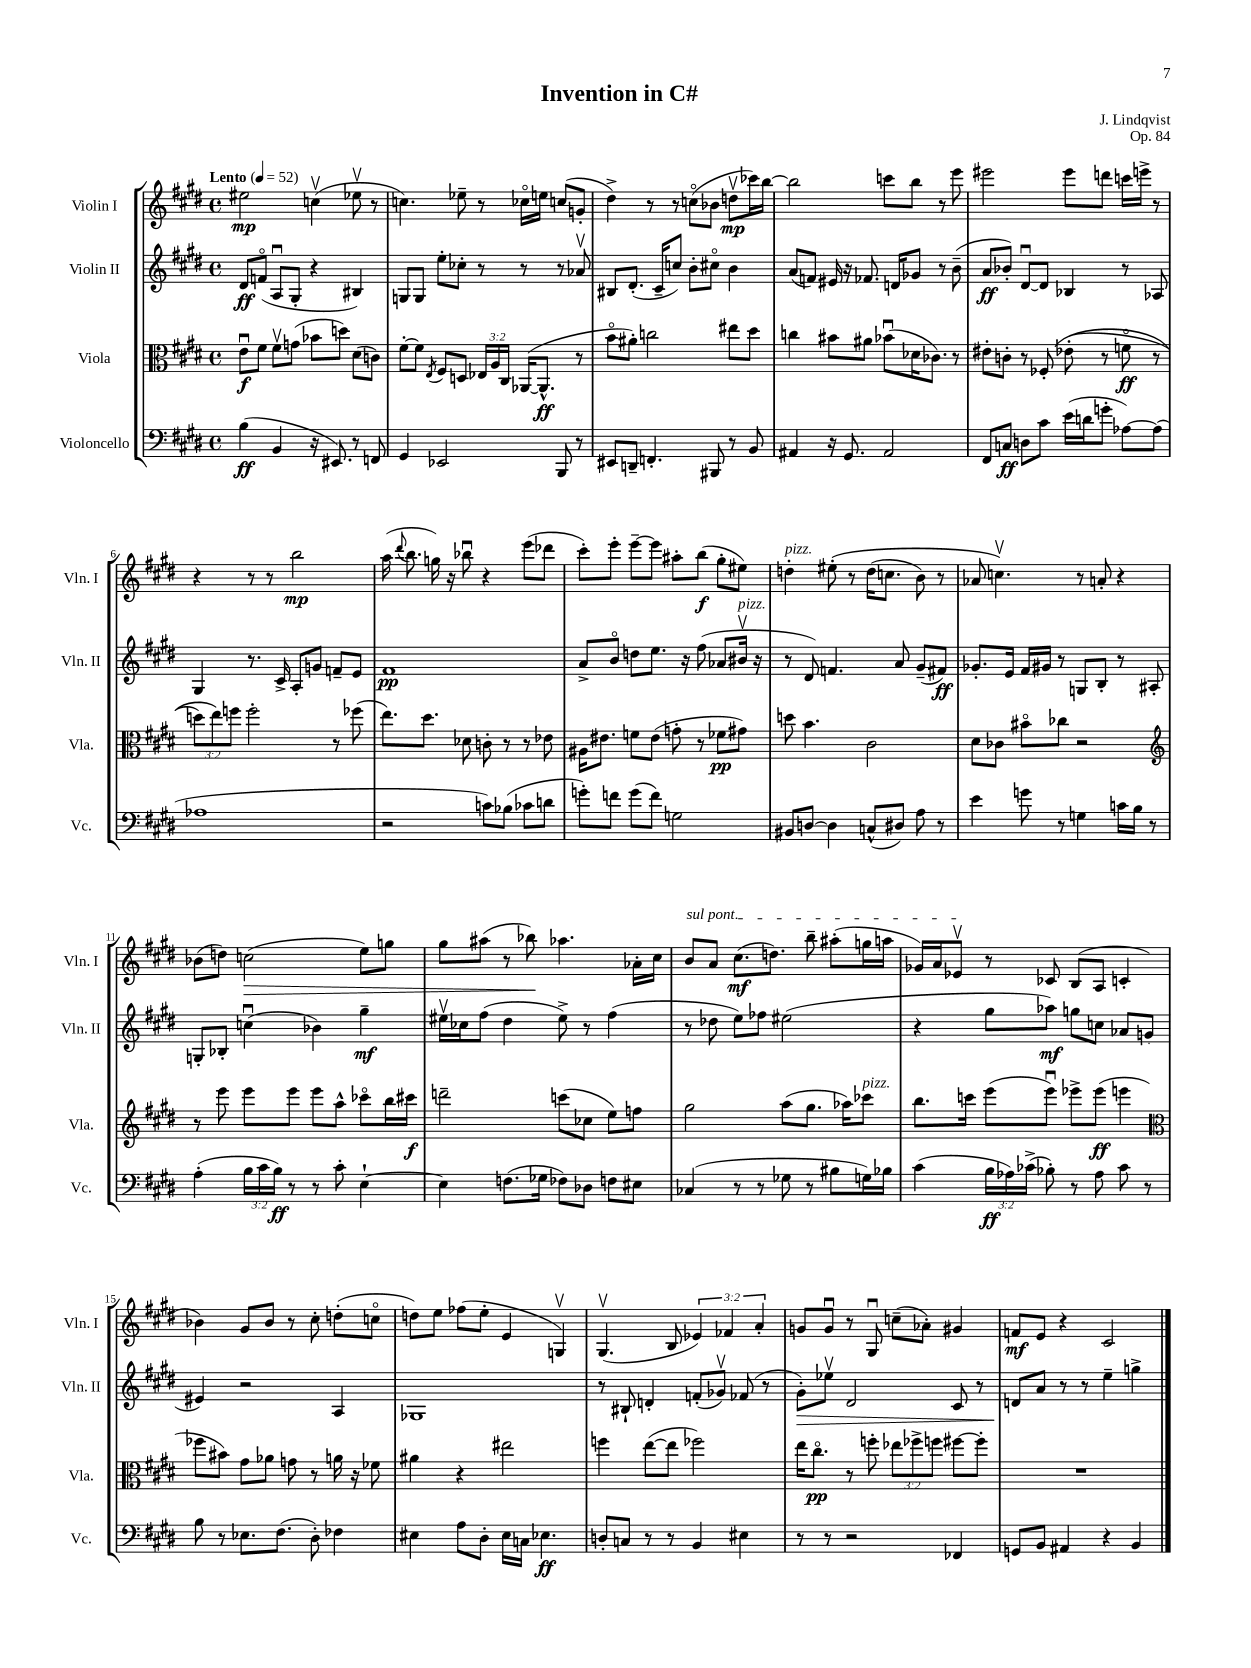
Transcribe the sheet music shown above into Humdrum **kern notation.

**kern	**dynam	**kern	**dynam	**kern	**dynam	**kern	**dynam
*part4	*part4	*part3	*part3	*part2	*part2	*part1	*part1
*staff4	*staff4	*staff3	*staff3	*staff2	*staff2	*staff1	*staff1
*I"Violoncello	*	*I"Viola	*	*I"Violin II	*	*I"Violin I	*
*I'Vc.	*	*I'Vla.	*	*I'Vln. II	*	*I'Vln. I	*
*clefF4	*	*clefC3	*	*clefG2	*	*clefG2	*
*k[f#c#g#d#]	*	*k[f#c#g#d#]	*	*k[f#c#g#d#]	*	*k[f#c#g#d#]	*
*M4/4	*	*M4/4	*	*M4/4	*	*M4/4	*
*met(c)	*	*met(c)	*	*met(c)	*	*met(c)	*
*MM52	*	*MM52	*	*MM52	*	*MM52	*
=1	=1	=1	=1	=1	=1	=1	=1
!	!	!	!	!	!	!LO:TX:a:B:t=Lento	!
(4B\	ff	8eu\L	f	8d#/L	ff	2ee#X\	mp
.	.	8f#\J	.	(8fn/J	.	.	.
4BB/	.	8f#v\L	.	8Au/L	.	.	.
.	.	(8gn\J	.	8G#'/J	.	.	.
16r	.	8b-X\L	.	4r	.	(4ccnv\	.
8.EE#X/)	.	.	.	.	.	.	.
.	.	8ddn\J)	.	.	.	.	.
8r	.	(8d#\L	.	4B#X/)	.	8ee-Xv\	.
8FFn/	.	8cn\J)	.	.	.	8r	.
=2	=2	=2	=2	=2	=2	=2	=2
4GG#/	.	[8f#'\L	.	8Gn/L	.	4.ccn\)	.
.	.	8f#\J]	.	8G/J	.	.	.
.	.	8qE/	.	.	.	.	.
2EE-X/	.	8F#/L	.	8ee'\L	.	.	.
.	.	8Dn/J	.	8cc-X'\J	.	8ee-X~\	.
.	.	24E-X/LL	.	8r	.	8r	.
.	.	24A/	.	.	.	.	.
.	.	24C#/JJ	.	.	.	.	.
.	.	([16AA-X/KL	.	8r	.	16cc-X\LL	.
.	.	8.AA-^^/J]	ff	.	.	16een\JJ	.
8BBB/	.	.	.	8r	.	(8ccn/L	.
8r	.	8r	.	8a-Xv/	.	8gn'/J	.
=3	=3	=3	=3	=3	=3	=3	=3
8EE#X/L	.	8b\L	.	8B#X/L	.	4dd#^\)	.
8DDn~/J	.	8a#X'\J)	.	(8.d#'/J	.	.	.
4.FFn'/	.	2ccn\	.	.	.	8r	.
.	.	.	.	16c#~/KL	.	.	.
.	.	.	.	8ccn/J)	.	8r	.
.	.	.	.	8b'\L	.	(8ccn\L	.
8BBB#X/	.	.	.	8cc#X\J	.	8b-X\J	.
8r	.	8ee#X\L	.	4b\	.	8ddnv\L	mp
8BB/	.	8dd#\J	.	.	.	16ccc-X\L)	.
.	.	.	.	.	.	[16bb\JJ	.
=4	=4	=4	=4	=4	=4	=4	=4
4AA#X/	.	4ccn\	.	(8a/L	.	2bb\]	.
.	.	.	.	8fn/J)	.	.	.
16r	.	8b#X\L	.	16e#X/	.	.	.
8.GG#/	.	.	.	16r	.	.	.
.	.	8a#X\J	.	8.f-X/	.	.	.
2AA#/	.	(8b-Xu\L	.	.	.	8cccn\L	.
.	.	.	.	16dn/KL	.	.	.
.	.	16d-X\K	.	8g-X/J	.	8bb\J	.
.	.	8.c-X\J)	.	.	.	.	.
.	.	.	.	8r	.	8r	.
.	.	8r	.	(8b~\	.	8eee\	.
=5	=5	=5	=5	=5	=5	=5	=5
8FF#/L	.	8e#X'\L	.	8a/L	ff	2eee#X\	.
8Cn/J	ff	8cn'\J	.	8b-X'/J)	.	.	.
8Dn\L	.	8r	.	[8d#u/L	.	.	.
8c#\J	.	(8F-X'/	.	8d#/J]	.	.	.
(16e\LL	.	(8e-X'\	.	4B-X/	.	8eee#\L	.
16dn\J	.	.	.	.	.	.	.
8gn'\J	.	8r	.	.	.	8dddn\J	.
[8A-X\L)	.	8fn\	ff	8r	.	16cccn\LL	.
.	.	.	.	.	.	16eeen^\JJ	.
(8A-\J]	.	8r	.	8A-X/	.	8r	.
!!LO:LB:g=z
=6	=6	=6	=6	=6	=6	=6	=6
1A-X	.	12ddn\L)	.	4G#/	.	4r	.
.	.	12ee\)	.	.	.	.	.
.	.	12ffn\J	.	.	.	.	.
.	.	2ff'\	.	8.r	.	8r	.
.	.	.	.	.	.	8r	.
.	.	.	.	16c#^/	.	.	.
.	.	.	.	8A'/L	.	2bb\	mp
.	.	.	.	8gn/J	.	.	.
.	.	8r	.	8fn~/L	.	.	.
.	.	(8ff-X\	.	8e/J	.	.	.
=7	=7	=7	=7	=7	=7	=7	=7
2r	.	8.ee\L)	.	1f#	pp	(16aa\	.
.	.	.	.	.	.	8qqddd#/	.
.	.	.	.	.	.	8.bb\	.
.	.	8.dd#\J	.	.	.	.	.
.	.	.	.	.	.	16ggn\)	.
.	.	.	.	.	.	16r	.
.	.	8d-X\	.	.	.	8bb-Xu\	.
8cn\L)	.	8cn'\	.	.	.	4r	.
(8B-X\J	.	8r	.	.	.	.	.
8c-X\L	.	8r	.	.	.	(8eee\L	.
8dn\J	.	8e-X\	.	.	.	8ddd-X\J	.
=8	=8	=8	=8	=8	=8	=8	=8
8gn'\L)	.	16A#X\KL	.	8a^/L	.	8ccc#'\L)	.
.	.	8.e#X\J	.	.	.	.	.
8fn\J	.	.	.	8b/J	.	8eee'\J	.
(8g\L	.	8fn\L	.	8ddn\L	.	[8eee~\L	.
8f\J)	.	(8e#\J	.	8.ee\J	.	8eee\J]	.
2Gn\	.	8gn'\	.	.	.	8aa#X'\L	.
.	.	.	.	16r	.	.	.
.	.	8r	.	(8ff#\	.	(8bb\J	f
.	.	8f-X\L	pp	8a-X/L	.	8gg#'\L	.
!	!	!	!	!LO:TX:a:i:t=pizz.	!	!	!
.	.	8g#X\J)	.	16b#Xv/Jk	.	8ee#X\J)	.
.	.	.	.	16r	.	.	.
=9	=9	=9	=9	=9	=9	=9	=9
!	!	!	!	!	!	!LO:TX:a:i:t=pizz.	!
8BB#X/L	.	8ddn\	.	8r	.	4ddn'\	.
[8Dn/J	.	4.b\	.	8d#/)	.	.	.
4D\]	.	.	.	4.fn/	.	(8ee#X'\	.
.	.	.	.	.	.	8r	.
(8Cn^^/L	.	2c#\	.	.	.	(16dd\KL	.
.	.	.	.	.	.	8.ccn\J	.
8D#X/J)	.	.	.	8a/	.	.	.
8A\	.	.	.	(8g#~/L	.	8b\)	.
8r	.	.	.	8f#X/J)	ff	8r	.
=10	=10	=10	=10	=10	=10	=10	=10
4e\	.	8d#\L	.	8.g-X'/L	.	8a-X/	.
.	.	8c-X\J	.	.	.	4.ccnv\)	.
.	.	.	.	16e/Jk	.	.	.
8gn\	.	8b#X\L	.	16f#/LL	.	.	.
.	.	.	.	16g#X/JJ	.	.	.
8r	.	8cc-X\J	.	8r	.	.	.
4Gn\	.	2r	.	8Gn/L	.	8r	.
.	.	.	.	8B'/J	.	8an'/	.
16cn\LL	.	.	.	8r	.	4r	.
16B\JJ	.	.	.	.	.	.	.
8r	.	.	.	8A#X'/	.	.	.
!!LO:LB:g=z
=11	=11	=11	=11	=11	=11	=11	=11
*	*	*clefG2	*	*	*	*	*
(4A'\	.	8r	.	8Gn'/L	.	(8b-X\L	.
.	.	8eee\	.	8B-X'/J	.	8ddn\J)	.
!	!	!	!	!	!	!	!LO:HP:b
24B\LL	.	8eee\L	.	(4ccnu\	.	(2ccn\	>
24c#\	.	.	.	.	.	.	.
24B\JJ)	ff	.	.	.	.	.	.
8r	.	8eee\J	.	.	.	.	.
8r	.	8eee\L	.	4b-X\)	.	.	.
8c#'\	.	8aa^^\J	.	.	.	.	.
[4E`\	.	8ccc-X\L	.	4gg#~\	mf	8ee\L)	.
.	.	16bb\L	.	.	.	8ggn\J	.
.	.	16ccc#X\JJ	f	.	.	.	.
=12	=12	=12	=12	=12	=12	=12	=12
4E\]	.	2dddn~\	.	16ee#Xv\LL	.	8gg#\L	.
.	.	.	.	16cc-X\J	.	.	.
.	.	.	.	(8ff#\J	.	(8aa#X\J	.
(8.Fn\L	.	.	.	4dd#\	.	8r	.
.	.	.	.	.	.	8bb-X\)	.
16G-X\Jk	.	.	.	.	.	.	.
8F-X\L)	.	(8cccn\L	.	8ee#^\)	.	4.aa-X\	]
8D-X\J	.	8cc-X\J	.	8r	.	.	.
8Fn\L	.	8ee\L)	.	(4ff#\	.	.	.
8E#X\J	.	8ffn\J	.	.	.	16a-X'\LL	.
.	.	.	.	.	.	16cc#\JJ	.
=13	=13	=13	=13	=13	=13	=13	=13
!	!	!	!	!	!	!LO:TX:a:i:t=sul pont.	!
(4C-X/	.	2gg#\	.	8r	.	8b/L	.
.	.	.	.	8dd-X\	.	8a/J	.
8r	.	.	.	8ee\L)	.	(8.cc#\L	mf
8r	.	.	.	8ff-X\J	.	.	.
.	.	.	.	.	.	8.ddn\J)	.
8G-X\	.	(8aa\L	.	(2ee#X\	.	.	.
8r	.	8.gg#\J	.	.	.	8bb~\	.
8B#X\L	.	.	.	.	.	(8aa#X'\L	.
.	.	16aa-X\KL)	.	.	.	.	.
!	!	!LO:TX:a:i:t=pizz.	!	!	!	!	!
16Gn\L)	.	8ccc-X\J	.	.	.	16ggn\L	.
16B-X\JJ	.	.	.	.	.	16aan\JJ	.
=14	=14	=14	=14	=14	=14	=14	=14
(4c#\	.	8.bb\L	.	4r	.	16g-X/LL)	.
.	.	.	.	.	.	16a/J	.
.	.	.	.	.	.	8e-Xv/J	.
.	.	16cccn\Jk	.	.	.	.	.
24B\LL	ff	(8eee\L	.	8gg#\L	.	8r	.
24A-X\)	.	.	.	.	.	.	.
(24c-X^\JJ	.	.	.	.	.	.	.
8B-X'\)	.	8eeeu\J)	.	8aa-X\J)	mf	8c-X/	.
8r	.	8eee-X^\L	.	8ggn\L	.	(8B/L	.
8A-\	.	(8eee-\J	ff	8ccn\J	.	8A/J	.
8c-\	.	4eeen\	.	8a-X/L	.	4cn'/	.
8r	.	.	.	(8gn/J	.	.	.
!!LO:LB:g=z
=15	=15	=15	=15	=15	=15	=15	=15
*	*	*clefC3	*	*	*	*	*
8B\	.	8ff-X\L	.	4e#X/)	.	4b-X\)	.
8r	.	8b#X\J)	.	.	.	.	.
8.E-X\L	.	8g#\L	.	2r	.	8g#/L	.
.	.	8a-X\J	.	.	.	8b-/J	.
(8.F#\J	.	.	.	.	.	.	.
.	.	8gn\	.	.	.	8r	.
8D#'\)	.	8r	.	.	.	8cc#'\	.
4F-X\	.	16an\	.	4A/	.	(8ddn'\L	.
.	.	16r	.	.	.	.	.
.	.	8f-X\	.	.	.	8ccn\J	.
=16	=16	=16	=16	=16	=16	=16	=16
4E#X\	.	4a#X\	.	1G-X	.	8ddn\L)	.
.	.	.	.	.	.	8ee\J	.
8A\L	.	4r	.	.	.	(8ff-X\L	.
8D#'\J	.	.	.	.	.	8ee'\J	.
16E#\LL	.	2ee#X\	.	.	.	4e/	.
16Cn\JJ	.	.	.	.	.	.	.
4.E-X\	ff	.	.	.	.	.	.
.	.	.	.	.	.	4Gnv/)	.
=17	=17	=17	=17	=17	=17	=17	=17
8Dn'/L	.	4ffn\	.	8r	.	(4.G#v/	.
8Cn/J	.	.	.	8B#X`/	.	.	.
8r	.	([8ee\L	.	4dn'/	.	.	.
8r	.	8ee\J]	.	.	.	8B/	.
4BB/	.	2ff-X\)	.	(8fn'/L	.	6e-X/)	.
.	.	.	.	8g-Xv/J)	.	.	.
.	.	.	.	.	.	6f-X/	.
4E#X\	.	.	.	(8f-X/	.	.	.
.	.	.	.	.	.	6a'/	.
.	.	.	.	8r	.	.	.
=18	=18	=18	=18	=18	=18	=18	=18
!	!	!	!	!	!LO:HP:b	!	!
8r	.	16ee\KL	.	8g#'\L)	>	8gn/L	.
.	.	8.cc#\J	pp	.	.	.	.
8r	.	.	.	8ee-Xv\J	.	8gu/J	.
2r	.	8r	.	2d#/	.	8r	.
.	.	8ffn'\	.	.	.	8G#u/	.
.	.	12ee-X\L	.	.	.	(8ccn~\L	.
.	.	12ff-X^\	.	.	.	.	.
.	.	.	.	.	.	8a-X'\J)	.
.	.	12ffn\J	.	.	.	.	.
4FF-X/	.	[8ff#X\L	.	8c#/	.	4g#X/	.
.	.	8ff#'\J]	.	8r	.	.	.
=19	=19	=19	=19	=19	=19	=19	=19
8GGn/L	.	1r	.	8dn/L	.	8fn/L	mf
8BB/J	.	.	.	8a/J	]	8e/J	.
4AA#X/	.	.	.	8r	.	4r	.
.	.	.	.	8r	.	.	.
4r	.	.	.	4ee~\	.	2c#/	.
4BB/	.	.	.	4ggn^\	.	.	.
==	==	==	==	==	==	==	==
*-	*-	*-	*-	*-	*-	*-	*-
